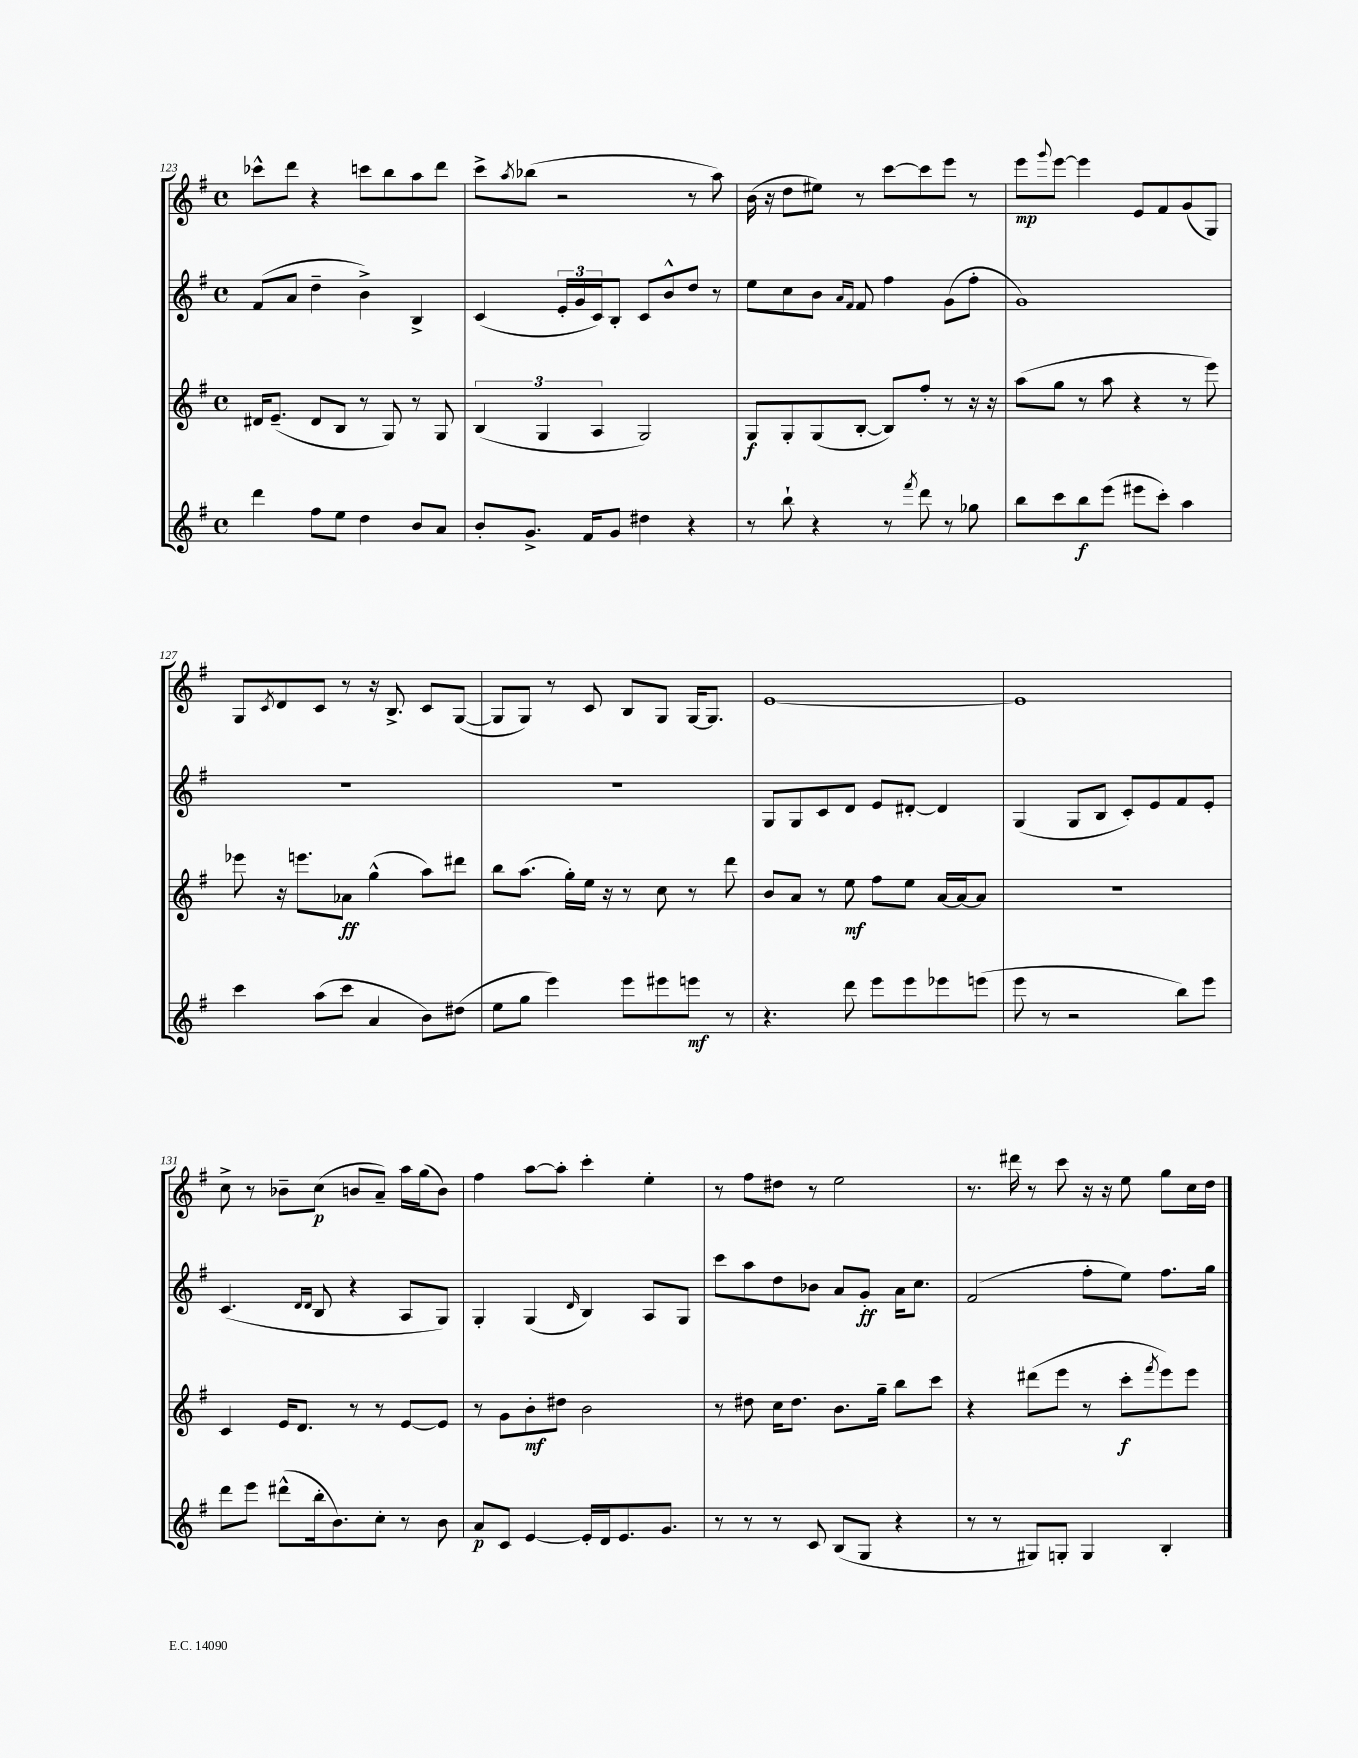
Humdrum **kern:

**kern	**kern	**kern	**kern
*staff4	*staff3	*staff2	*staff1
*clefG2	*clefG2	*clefG2	*clefG2
*k[f#]	*k[f#]	*k[f#]	*k[f#]
*M4/4	*M4/4	*M4/4	*M4/4
*met(c)	*met(c)	*met(c)	*met(c)
4ddd\	16d#/LK	(8f#/L	8ccc-^^\L
.	(8.e~/J	.	.
.	.	8a/J	8ddd\J
8ff#\L	8d#/L	4dd~\	4r
8ee\J	8B/J	.	.
4dd\	8r	4b^\)	8ccc\L
.	8G/)	.	8bb\
8b/L	8r	4B^/	8aa\
8a/J	8G/	.	8ddd\J
=	=	=	=
8b'/L	(6B/	(4c/	8ccc^\L
.	.	.	8qaa/
8.g^/J	.	.	(8bb-\J
.	6G/	.	.
.	.	24e'/LL	2r
.	.	24g/	.
16f#/LK	.	.	.
.	6A/	24c/J)	.
8g/J	.	8B'/J	.
4dd#\	2G/)	8c/L	.
.	.	8b^^/	.
4r	.	8dd/J	8r
.	.	8r	8aa\)
=	=	=	=
8r	8G/L	8ee\L	(16b\
.	.	.	16r
8bb`\	8G'/	8cc\	8dd\L
4r	(8G/	8b\J	8ee#\J)
.	.	16qqa/LL	.
.	.	16qqf#/JJ	.
.	[8B'/J	8f#/	8r
8r	8B/]L)	4ff#\	[8ccc\L
8qfff#/	.	.	.
8ddd\	8ff#'/J	.	8ccc\]
8r	8r	(8g\L	8eee\J
8gg-\	16r	8ff#'\J	8r
.	16r	.	.
=	=	=	=
8bb\L	(8aa\L	1g)	8eee\L
.	.	.	8qqggg/
8ccc\	8gg\J	.	[8eee\J
8bb\	8r	.	4eee\]
(8eee\J	8aa\	.	.
8eee#\L	4r	.	8e/L
8ccc'\J)	.	.	8f#/
4aa\	8r	.	(8g/
.	8eee\)	.	8G/J)
=	=	=	=
4ccc\	8eee-\	1r	8G/L
.	.	.	8qc/
.	16r	.	8d/
.	8.eee\L	.	.
(8aa\L	.	.	8c/J
8ccc\J	8a-\J	.	8r
4a/	(4gg^^\	.	16r
.	.	.	8.B^/
8b\L)	8aa\L)	.	8c/L
(8dd#\J	8ddd#\J	.	([8G/J
=	=	=	=
8ee\L	8bb\L	1r	8G/]L
8gg\J	(8.aa\J	.	8G/J)
4eee\)	.	.	8r
.	16gg'\LL)	.	.
.	16ee\JJ	.	8c/
.	16r	.	.
8eee\L	8r	.	8B/L
8eee#\	8cc\	.	8G/J
8eee\J	8r	.	[16G/LK
.	.	.	8.G/]J
8r	8ddd\	.	.
=	=	=	=
4.r	8b/L	8G/L	[1e
.	8a/J	8G/	.
.	8r	8c/	.
8ddd\	8ee\	8d/J	.
8eee\L	8ff#\L	8e/L	.
8eee\	8ee\J	[8d#'/J	.
8eee-\	[16a/LL	4d#/]	.
.	16a/_J	.	.
(8eee\J	8a/]J	.	.
=	=	=	=
8eee\	1r	(4G/	1e]
8r	.	.	.
2r	.	8G/L	.
.	.	8B/J	.
.	.	8c'/L)	.
.	.	8e/	.
8bb\L)	.	8f#/	.
8eee\J	.	8e'/J	.
=	=	=	=
8ddd\L	4c/	(4.c/	8cc^\
8eee\J	.	.	8r
(8ddd#^^\L	16e/LK	.	8b-~\L
.	8.d/J	.	.
.	.	16qqd/LL	.
.	.	16qqd/JJ	.
16bb'\k	.	8B/	(8cc\J
8.b\)	.	.	.
.	8r	4r	8b/L
8cc'\J	8r	.	8a~/J)
8r	[8e/L	8A/L	16aa\LL
.	.	.	(16gg\J
8b\	8e/]J	8G/J)	8b\J)
=	=	=	=
8a/L	8r	4G'/	4ff#\
8c/J	8g\L	.	.
[4e/	8b'\	(4G/	[8aa\L
.	8dd#\J	.	8aa'\]J
.	.	16qqd/	.
16e'/]LL	2b\	4B/)	4ccc'\
16d/J	.	.	.
8.e/	.	.	.
.	.	8A/L	4ee'\
8.g/J	.	.	.
.	.	8G/J	.
=	=	=	=
8r	8r	8ccc\L	8r
8r	8dd#\	8aa\	8ff#\L
8r	16cc\LK	8dd\	8dd#\J
.	8.dd#\J	.	.
8c/	.	8b-\J	8r
(8B/L	8.b\L	8a/L	2ee\
8G/J	.	8g'/J	.
.	16gg~\Jk	.	.
4r	8bb\L	16a\LK	.
.	.	8.cc\J	.
.	8ccc\J	.	.
=	=	=	=
8r	4r	(2f#/	8.r
8r	.	.	.
.	.	.	16ddd#\
8G#/L)	(8ddd#\L	.	8r
8G'/J	8eee\J	.	8ccc\
4G/	8r	8ff#'\L	16r
.	.	.	16r
.	8ccc'\L	8ee\J)	8ee\
.	8qfff#/	.	.
4B'/	8eee\)	8.ff#\L	8gg\L
.	8eee\J	.	16cc\L
.	.	16gg\Jk	16dd\JJ
==	==	==	==
*-	*-	*-	*-
